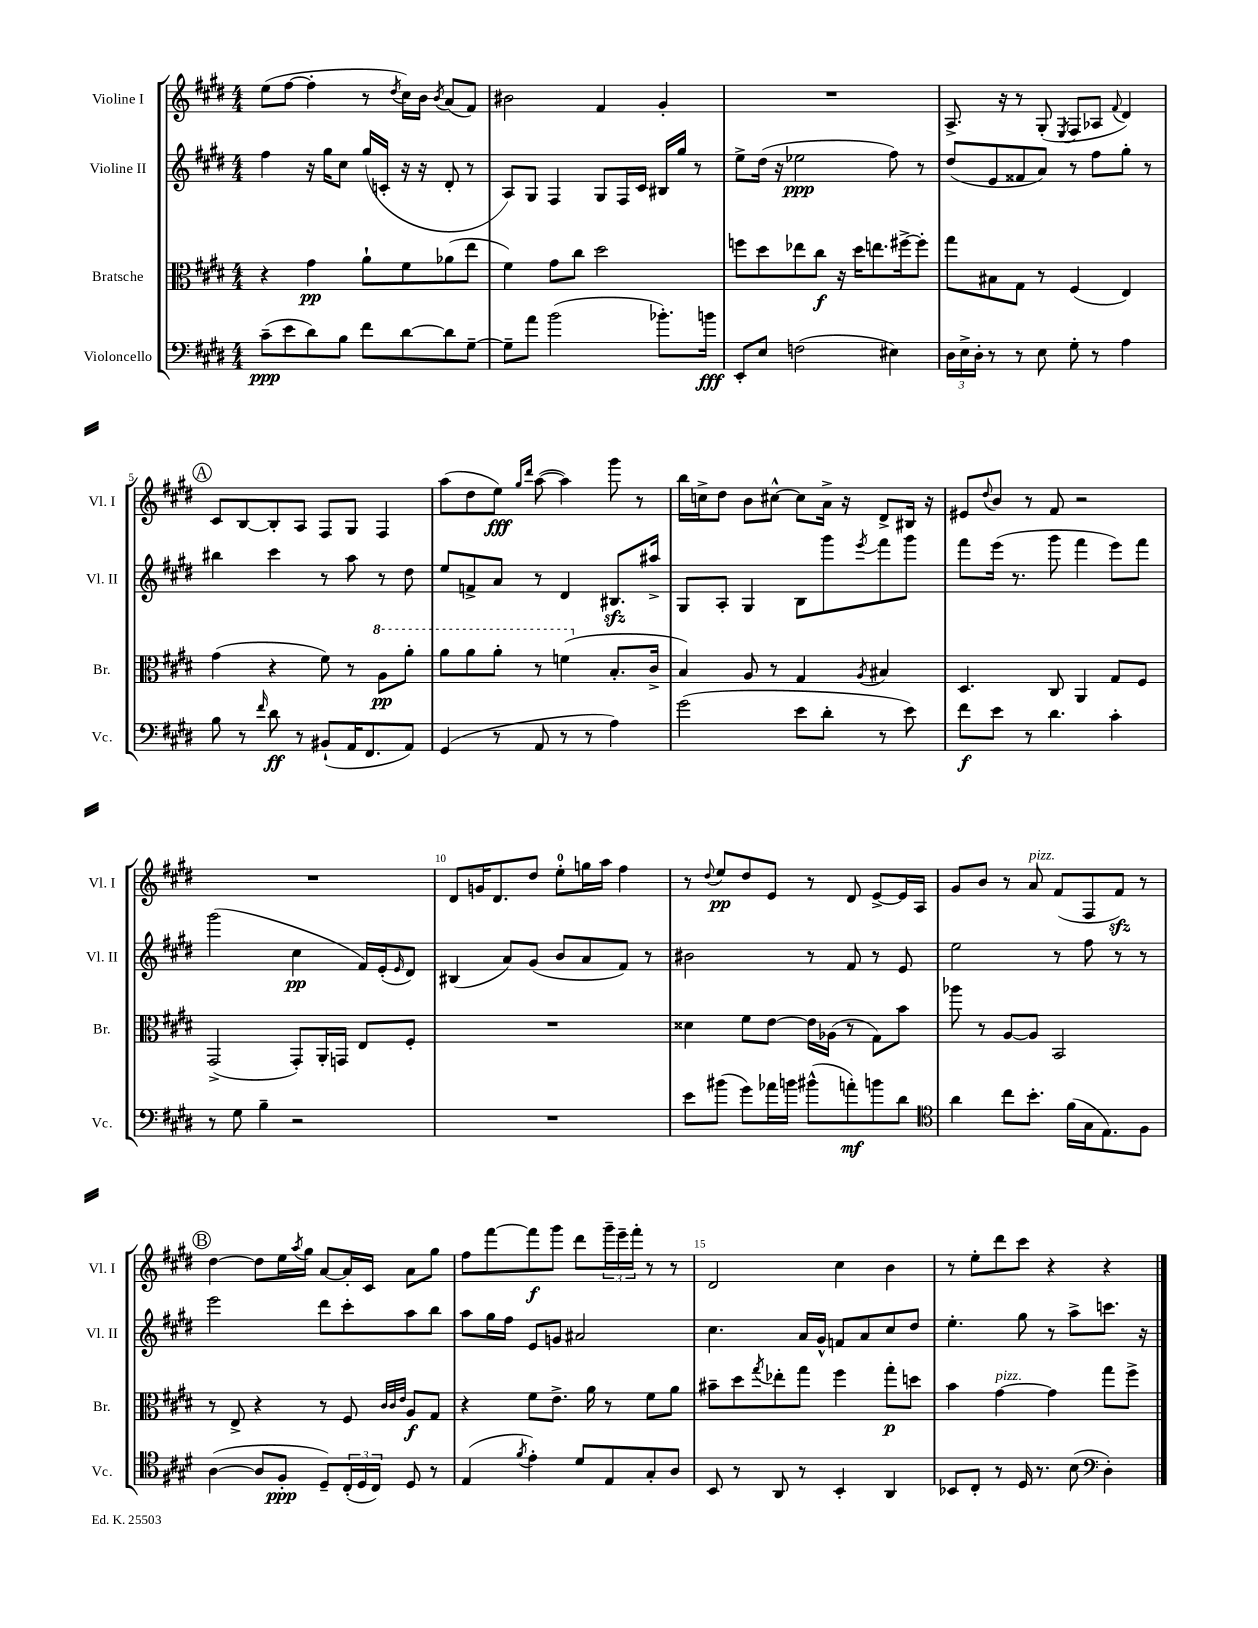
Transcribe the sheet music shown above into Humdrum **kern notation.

**kern	**dynam	**kern	**dynam	**kern	**dynam	**kern	**dynam
*part4	*part4	*part3	*part3	*part2	*part2	*part1	*part1
*staff4	*staff4	*staff3	*staff3	*staff2	*staff2	*staff1	*staff1
*I"Violoncello	*	*I"Bratsche	*	*I"Violine II	*	*I"Violine I	*
*I'Vc.	*	*I'Br.	*	*I'Vl. II	*	*I'Vl. I	*
*clefF4	*	*clefC3	*	*clefG2	*	*clefG2	*
*k[f#c#g#d#]	*	*k[f#c#g#d#]	*	*k[f#c#g#d#]	*	*k[f#c#g#d#]	*
*M4/4	*	*M4/4	*	*M4/4	*	*M4/4	*
=1	=1	=1	=1	=1	=1	=1	=1
(8c#~\L	ppp	4r	.	4ff#\	.	(8ee\L	.
8e\	.	.	.	.	.	[8ff#\J	.
8d#\)	.	4g#\	pp	16r	.	4ff#'\]	.
.	.	.	.	16gg#\KL	.	.	.
8B\J	.	.	.	8cc#\J	.	.	.
8f#\L	.	8a`\L	.	(16gg#/LL	.	8r	.
.	.	.	.	16cn'/JJ	.	.	.
.	.	.	.	.	.	8qdd#/	.
[8d#\	.	8f#\	.	16r	.	16cc#\LL)	.
.	.	.	.	16r	.	16b\JJ	.
.	.	.	.	.	.	8qb/	.
8d#\]	.	(8a-X\	.	8d#'/	.	(8a/L	.
[8G#~\J	.	8ee\J	.	8r	.	8f#/J)	.
=2	=2	=2	=2	=2	=2	=2	=2
8G#~\L]	.	4f#\)	.	8A/L)	.	2b#X\	.
8a\J	.	.	.	8G#/J	.	.	.
(2b\	.	8g#\L	.	4F#/	.	.	.
.	.	8cc#\J	.	.	.	.	.
.	.	2dd#\	.	8G#/L	.	4f#/	.
.	.	.	.	16F#/L	.	.	.
.	.	.	.	16c#/JJ	.	.	.
8.b-X'\L)	.	.	.	16B#X/LL	.	4g#'/	.
.	.	.	.	16gg#/JJ	.	.	.
.	.	.	.	8r	.	.	.
16bn\Jk	fff	.	.	.	.	.	.
=3	=3	=3	=3	=3	=3	=3	=3
8EE'/L	.	8ffn\L	.	8ee^\L	.	1r	.
8E/J	.	8dd#\	.	(16dd#\Jk	.	.	.
.	.	.	.	16r	.	.	.
(2Fn\	.	8ee-X\	.	2ee-X\	ppp	.	.
.	.	8cc#\J	f	.	.	.	.
.	.	16r	.	.	.	.	.
.	.	16dd#\KL	.	.	.	.	.
.	.	8.een\	.	.	.	.	.
4E#X\)	.	.	.	8ff#\)	.	.	.
.	.	[16ff#X^\k	.	.	.	.	.
.	.	8ff#'\J]	.	8r	.	.	.
=4	=4	=4	=4	=4	=4	=4	=4
24D#\LL	.	8gg#\L	.	(8dd#/L	.	8.A^/	.
24E^\	.	.	.	.	.	.	.
24D#'\JJ	.	.	.	.	.	.	.
8r	.	8B#X\	.	8e/	.	.	.
.	.	.	.	.	.	16r	.
8r	.	8G#\J	.	8f##X/	.	8r	.
8E\	.	8r	.	8a/J)	.	(8G#'/	.
.	.	.	.	.	.	8qE/	.
8G#'\	.	(4F#/	.	8r	.	8F#/L	.
8r	.	.	.	8ff#\L	.	8A-X/J	.
.	.	.	.	.	.	8qqf#/	.
4A\	.	4E/)	.	8gg#'\J	.	4d#/)	.
.	.	.	.	8r	.	.	.
!!LO:LB:g=z
!!LO:REH:place=s1:t=A
=5	=5	=5	=5	=5	=5	=5	=5
8B\	.	(4g#\	.	4bb#X\	.	8c#/L	.
8r	.	.	.	.	.	[8B/	.
16qqf#/	.	.	.	.	.	.	.
8d#\	ff	4r	.	4ccc#\	.	8B'/]	.
8r	.	.	.	.	.	8A/J	.
(8BB#X`/L	.	8f#\)	.	8r	.	8F#/L	.
16AA/K	.	8r	.	8aa\	.	8G#/J	.
8.FF#/	.	.	.	.	.	.	.
*	*	*8va	*	*	*	*	*
.	.	8a\L	pp	8r	.	4F#/	.
8AA/J)	.	8aa'\J	.	8dd#\	.	.	.
=6	=6	=6	=6	=6	=6	=6	=6
(4GG#/	.	8aa\L	.	8ee/L	.	(8aa\L	.
.	.	8aa\	.	8fn^/	.	8dd#\	.
8r	.	8aa'\J	.	8a/J	.	8ee\J)	fff
.	.	.	.	.	.	16qqgg#/LL	.
.	.	.	.	.	.	16qqddd#/JJ	.
8AA/	.	8r	.	8r	.	([8aa\	.
8r	.	(4ffn\	.	4d#/	.	4aa\])	.
8r	.	.	.	.	.	.	.
*	*	*X8va	*	*	*	*	*
4A\)	.	8.B'/L	.	8.B#Xzz/L	.	8ggg#\	.
.	.	.	.	.	.	8r	.
.	.	16c#^/Jk	.	16aa#X^/Jk	.	.	.
=7	=7	=7	=7	=7	=7	=7	=7
(2g#\	.	4B/)	.	8G#/L	.	16bb\LL	.
.	.	.	.	.	.	16ccn^\J	.
.	.	.	.	8A'/J	.	8dd#\J	.
.	.	8A/	.	4G#/	.	8b\L	.
.	.	8r	.	.	.	[8cc#X^^\J	.
8e\L	.	4G#/	.	8B\L	.	8cc#\L]	.
8d#'\J	.	.	.	8ggg#\	.	16a^\Jk	.
.	.	.	.	.	.	16r	.
.	.	8qA/	.	8qeee/	.	.	.
8r	.	4B#X/	.	8fff#\	.	8d#^/L	.
8e\)	.	.	.	8ggg#\J	.	16B#X/Jk	.
.	.	.	.	.	.	16r	.
=8	=8	=8	=8	=8	=8	=8	=8
8f#\L	f	4.D#/	.	8fff#\L	.	8e#X/L	.
.	.	.	.	.	.	8qqdd#/	.
8e\J	.	.	.	(16eee\Jk	.	8b/J	.
.	.	.	.	8.r	.	.	.
8r	.	.	.	.	.	8r	.
4.d#\	.	8C#/	.	8ggg#\	.	8f#/	.
.	.	4AA/	.	4fff#\	.	2r	.
4c#'\	.	8G#/L	.	8eee\L)	.	.	.
.	.	8F#/J	.	8fff#\J	.	.	.
!!LO:LB:g=z
=9	=9	=9	=9	=9	=9	=9	=9
8r	.	(2GG#^/	.	(2ggg#\	.	1r	.
8G#\	.	.	.	.	.	.	.
4B~\	.	.	.	.	.	.	.
2r	.	8GG#'/L)	.	4cc#\	pp	.	.
.	.	16AA'/L	.	.	.	.	.
.	.	16GGn/JJ	.	.	.	.	.
.	.	8E/L	.	16f#/LL)	.	.	.
.	.	.	.	(16e'/J	.	.	.
.	.	.	.	16qqe/	.	.	.
.	.	8F#'/J	.	8d#/J)	.	.	.
=10	=10	=10	=10	=10	=10	=10	=10
1r	.	1r	.	(4B#X/	.	8d#/L	.
.	.	.	.	.	.	16gn/K	.
.	.	.	.	.	.	8.d#/	.
.	.	.	.	8a/L)	.	.	.
.	.	.	.	(8g#/J	.	8dd#/J	.
.	.	.	.	8b/L	.	8ee'\L	.
.	.	.	.	8a/	.	16ggn\L	.
.	.	.	.	.	.	16aa\JJ	.
.	.	.	.	8f#/J)	.	4ff#\	.
.	.	.	.	8r	.	.	.
=11	=11	=11	=11	=11	=11	=11	=11
8e\L	.	4d##X\	.	2b#X\	.	8r	.
.	.	.	.	.	.	8qqdd#/	.
(8b#X\J	.	.	.	.	.	8ee/L	pp
8g#\L)	.	8f#\L	.	.	.	8dd#/	.
16a-X\L	.	[8e\J	.	.	.	8e/J	.
16bn\JJ	.	.	.	.	.	.	.
(8b#X^^\L	.	16e\LL]	.	8r	.	8r	.
.	.	(16A-X\JJ	.	.	.	.	.
8an'\)	mf	8r	.	8f#/	.	8d#/	.
8bn\	.	8G#\L)	.	8r	.	[8e^/L	.
8d#\J	.	8b\J	.	8e/	.	16e/L]	.
.	.	.	.	.	.	16A/JJ	.
=12	=12	=12	=12	=12	=12	=12	=12
*clefC4	*	*	*	*	*	*	*
4a\	.	8aa-X\	.	2ee\	.	8g#/L	.
.	.	8r	.	.	.	8b/J	.
8cc#\L	.	[8A/L	.	.	.	8r	.
!	!	!	!	!	!	!LO:TX:a:i:t=pizz.	!
8.b'\J	.	8A/J]	.	.	.	8a/	.
.	.	2BB/	.	8r	.	(8f#/L	.
(16f#\LL	.	.	.	.	.	.	.
16G#\J	.	.	.	8ff#\	.	8F#/	.
8.E\)	.	.	.	.	.	.	.
.	.	.	.	8r	.	8f#zz/J)	.
8F#\J	.	.	.	8r	.	8r	.
!!LO:LB:g=z
!!LO:REH:place=s1:t=B
=13	=13	=13	=13	=13	=13	=13	=13
([4A\	.	8r	.	2eee\	.	[4dd#\	.
.	.	8E^/	.	.	.	.	.
8A/L]	.	4r	.	.	.	8dd#\L]	.
8F#'/J	ppp	.	.	.	.	16ee\L	.
.	.	.	.	.	.	8qaa/	.
.	.	.	.	.	.	16gg#\JJ	.
8D#~/L)	.	8r	.	8ddd#\L	.	[8a/L	.
(24C#'/L	.	8F#/	.	8ccc#'\	.	16a'/L]	.
24D#/	.	.	.	.	.	.	.
.	.	.	.	.	.	16c#/JJ	.
24C#/JJ)	.	.	.	.	.	.	.
.	.	32qqc#/LLL	.	.	.	.	.
.	.	32qqc#/	.	.	.	.	.
.	.	32qqe/JJJ	.	.	.	.	.
8D#/	.	8A/L	f	8aa\	.	8a\L	.
8r	.	8G#/J	.	8bb\J	.	8gg#\J	.
=14	=14	=14	=14	=14	=14	=14	=14
(4E/	.	4r	.	8aa\L	.	8ff#\L	.
.	.	.	.	16gg#\L	.	[8fff#\	.
.	.	.	.	16ff#\JJ	.	.	.
8qf#/	.	.	.	.	.	.	.
4e'\)	.	8f#\L	.	8e/L	.	8fff#\]	f
.	.	8.e^\J	.	8gn/J	.	8ggg#\J	.
8d#/L	.	.	.	2a#X/	.	8ddd#\L	.
.	.	16a\	.	.	.	.	.
8E/	.	8r	.	.	.	24ggg#~\L	.
.	.	.	.	.	.	24eee~\	.
.	.	.	.	.	.	24fff#'\JJ	.
8G#'/	.	8f#\L	.	.	.	8r	.
8A/J	.	8a\J	.	.	.	8r	.
=15	=15	=15	=15	=15	=15	=15	=15
8BB/	.	8b#X~\L	.	4.cc#\	.	2d#/	.
8r	.	8dd#\	.	.	.	.	.
.	.	8qgg#/	.	.	.	.	.
8AA/	.	8ee-X'\	.	.	.	.	.
8r	.	8gg#\J	.	16a/LL	.	.	.
.	.	.	.	16g#^^/JJ	.	.	.
4BB'/	.	4ff#\	.	8fn/L	.	4cc#\	.
.	.	.	.	8a/	.	.	.
4AA/	.	8gg#'\L	p	8cc#/	.	4b\	.
.	.	8ddn\J	.	8dd#/J	.	.	.
=16	=16	=16	=16	=16	=16	=16	=16
8BB-X/L	.	4b\	.	4.ee'\	.	8r	.
8C#'/J	.	.	.	.	.	8ee'\L	.
!	!	!LO:TX:a:i:t=pizz.	!	!	!	!	!
8r	.	[4g#\	.	.	.	8ddd#\	.
16D#/	.	.	.	8gg#\	.	8ccc#\J	.
8.r	.	.	.	.	.	.	.
.	.	4g#\]	.	8r	.	4r	.
(8B\	.	.	.	8aa^\L	.	.	.
*clefF4	*	*	*	*	*	*	*
4D#'\)	.	8gg#\L	.	8.cccn\J	.	4r	.
.	.	8ff#^\J	.	.	.	.	.
.	.	.	.	16r	.	.	.
==	==	==	==	==	==	==	==
*-	*-	*-	*-	*-	*-	*-	*-
